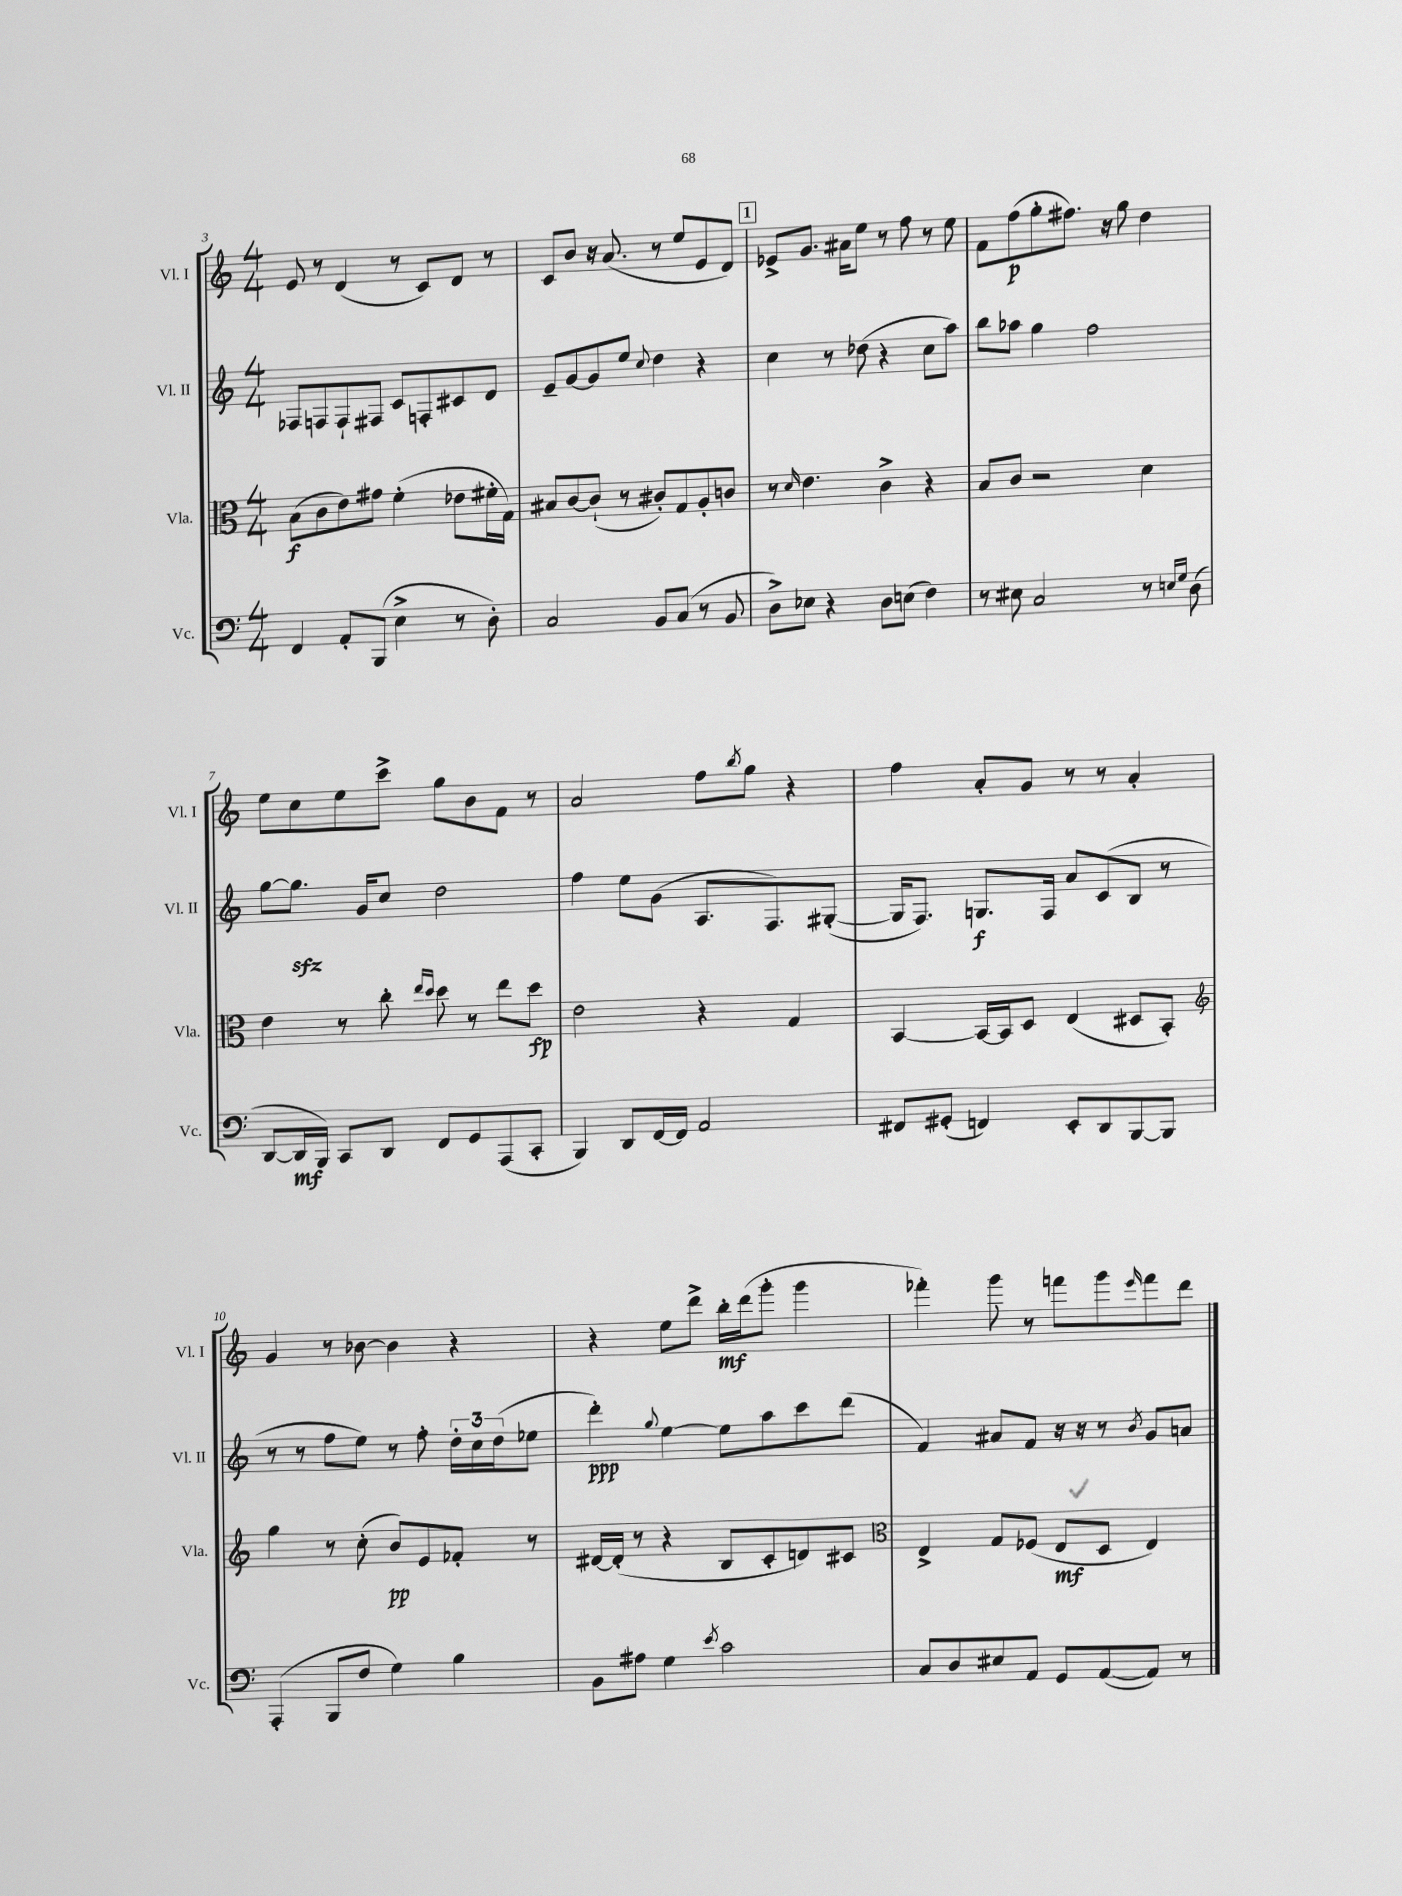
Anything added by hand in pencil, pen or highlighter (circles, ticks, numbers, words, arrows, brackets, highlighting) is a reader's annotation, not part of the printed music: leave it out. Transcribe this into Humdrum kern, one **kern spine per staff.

**kern	**kern	**kern	**kern
*staff4	*staff3	*staff2	*staff1
*clefF4	*clefC3	*clefG2	*clefG2
*k[]	*k[]	*k[]	*k[]
*M4/4	*M4/4	*M4/4	*M4/4
4FF/	(8B\L	8F-/L	8e/
.	8c\	8F/	8r
8AA'/L	8e\)	8F`/	(4d/
(8BBB/J	8g#\J	8F#/J	.
4E^\	(4f'\	8c/L	8r
.	.	8F'/	8c/L)
8r	8e-\L	8c#/	8d/J
8D'\)	16f#'\L	8d/J	8r
.	16G\JJ)	.	.
=	=	=	=
2C/	8B#/L	8e~/L	8c/L
.	[8c/	[8g/	8b/J
.	(8c`/]J	8g/]	16r
.	.	.	(8.a/
.	8r	8ee/J	.
.	.	8qqcc/	.
8BB/L	8c#'/L)	4dd\	8r
(8C/J	8G/	.	8ee/L
8r	8A'/	4r	8e/
8BB/	8c/J	.	8d/J)
=	=	=	=
8D^\L)	8r	4cc\	8e-^/L
.	16qqd/	.	.
8E-\J	4.e\	.	8.g/J
4r	.	8r	.
.	.	.	16a#\LK
.	.	(8dd-\	8ee\J
8D\L	4c^\	4r	8r
(8E\J	.	.	8ff\
4F\)	4r	8cc\L	8r
.	.	8aa\J)	8ee\
=	=	=	=
8r	8B/L	8bb\L	8f\L
8E#\	8c/J	8aa-\J	(8ff\
2C/	2r	4gg\	8gg'\
.	.	.	8.ff#\J)
.	.	2ff\	.
.	.	.	16r
.	.	.	8gg\
8r	4d\	.	4dd\
16qqE/LL	.	.	.
16qqG/JJ	.	.	.
(8D\	.	.	.
=	=	=	=
[8DD/L	4e\	[8gg\L	8ee\L
16DD/]L	.	8.gg\]J	8cc\
16BBB/JJ)	.	.	.
8CC/L	8r	.	8ee\
.	.	16g/LK	.
8DD/J	8cc'\	8cc/J	8ccc^\J
.	16qqee/LL	.	.
.	16qqdd/JJ	.	.
8FF/L	8dd\	2dd\	8gg\L
8GG/	8r	.	8b\
(8AAA/	8ee\L	.	8f\J
8CC'/J	8dd\J	.	8r
=	=	=	=
4BBB/)	2e\	4ff\	2a/
8DD/L	.	8ee\L	.
[16FF/L	.	(8g\J	.
16FF/]JJ	.	.	.
2AA/	4r	8.A/L	8ff\L
.	.	.	8qbb/
.	.	.	8gg\J
.	.	8.F/)	.
.	4G/	.	4r
.	.	([8G#'/J	.
=	=	=	=
8FF#/L	[4BB/	16G#/]LK	4ff\
.	.	8.F/J)	.
(8GG#'/J	.	.	.
4FF/)	16BB/_LL	8.G/L	8a'/L
.	16BB/]J	.	.
.	8D/J	.	8g/J
.	.	16F/Jk	.
8EE'/L	(4E/	8a/L	8r
8DD/	.	(8c/	8r
[8BBB/	8D#/L	8B/J	4a'/
8BBB/]J	8BB'/J)	8r	.
=	=	=	=
*	*clefG2	*	*
(4AAA'/	4gg\	8r	4g/
.	.	8r	.
8BBB/L	8r	8ff\L	8r
8F/J	(8cc'\	8ee\J)	[8b-\
4G\)	8b/L)	8r	4b-\]
.	8e/	8ff'\	.
4B\	8f-'/J	24dd'\LL	4r
.	.	24cc\	.
.	.	(24dd\J	.
.	8r	8ee-\J	.
=	=	=	=
8BB\L	[16d#/LL	4ddd'\)	4r
.	(16d#'/]JJ	.	.
8A#\J	8r	.	.
.	.	8qqgg/	.
4G\	4r	[4ee\	8ee\L
.	.	.	8ddd^\J
8qe/	.	.	.
2c\	8B/L	8ee\]L	16bb'\LL
.	.	.	(16ddd\J
.	8c'/	8aa\	8ggg'\J
.	8d/)	8ccc\	4ggg\
.	8c#/J	(8ddd\J	.
=	=	=	=
*	*clefC3	*	*
8C/L	4E^/	4f/)	4fff-'\)
8D/	.	.	.
8E#/	8G/L	8a#/L	8ggg\
8AA/J	(8F-/J	8f/J	8r
8GG/L	8E/L	16r	8fff\L
.	.	16r	.
([8AA/	8D/J	8r	8ggg\
.	.	8qb/	16qqeee/
8AA/]J)	4E/)	8g/L	8fff\
8r	.	8a/J	8ddd\J
==	==	==	==
*-	*-	*-	*-
